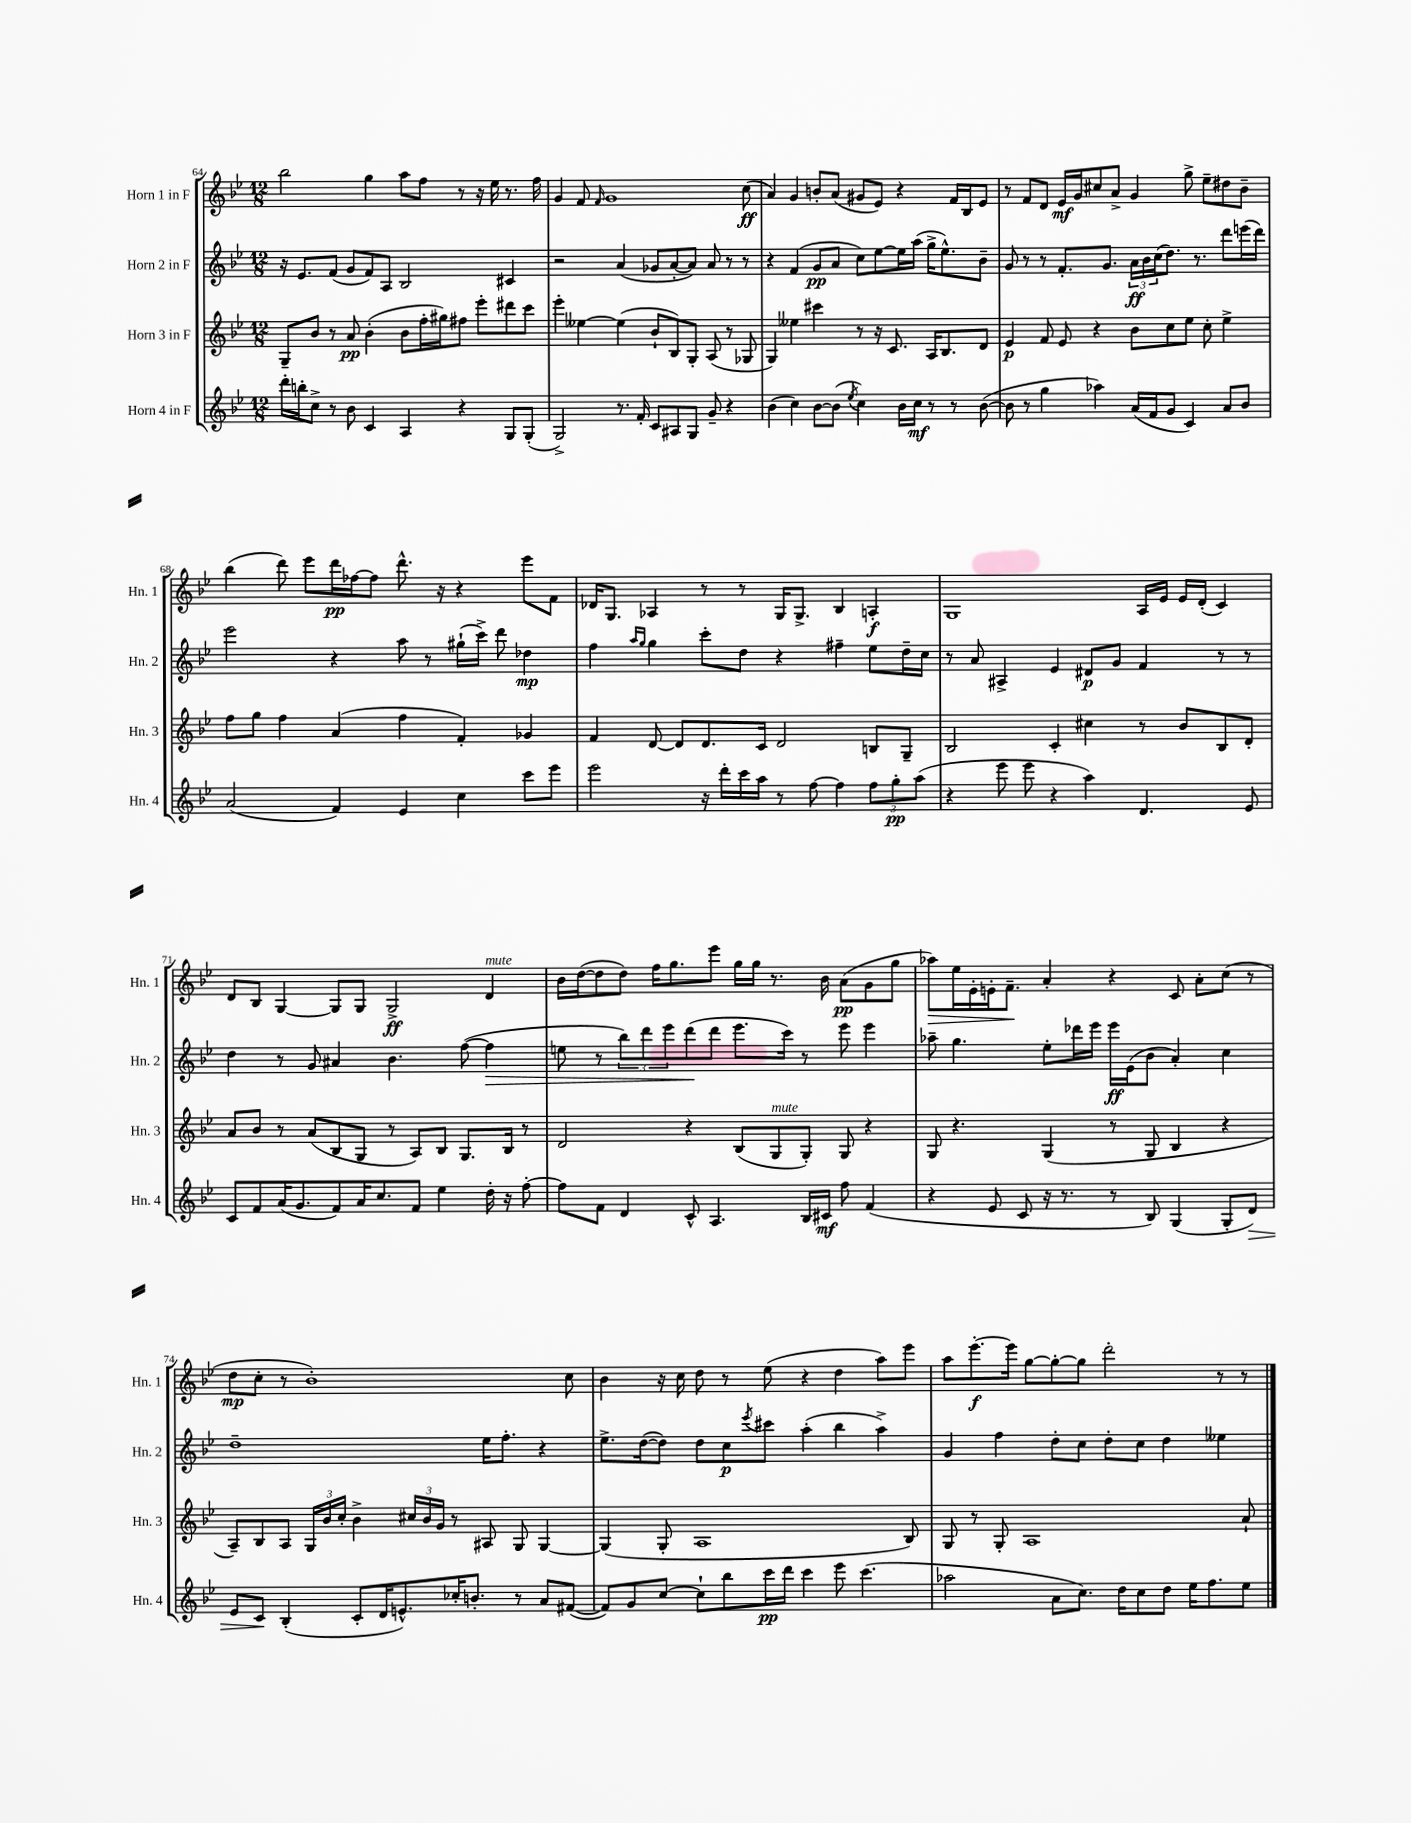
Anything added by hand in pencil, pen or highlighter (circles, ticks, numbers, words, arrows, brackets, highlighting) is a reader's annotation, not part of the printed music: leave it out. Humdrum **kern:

**kern	**kern	**kern	**kern
*staff4	*staff3	*staff2	*staff1
*clefG2	*clefG2	*clefG2	*clefG2
*k[b-e-]	*k[b-e-]	*k[b-e-]	*k[b-e-]
*M12/8	*M12/8	*M12/8	*M12/8
16ddd'	8G~	16r	2bb-
16bb'	.	8.e-	.
8cc^	8b-	.	.
8r	8r	(8f	.
8b-	8a	8g	.
4c	(4b-'	8f)	4gg
.	.	8A	.
4A	8b-	2B-	8aa
.	16ff'	.	8ff
.	16gg#)	.	.
4r	8ff#	.	8r
.	8eee-'	.	16r
.	.	.	16ee-
8G	8ddd#	4c#	8.r
(8G'	8ccc	.	.
.	.	.	16ff
=	=	=	=
2G^)	4eee-'	2r	4g
.	[4ee--	.	8f
.	.	.	16qqf
.	.	.	1g
8.r	(4ee--]	(4a	.
16f'	.	.	.
8c	8b-`	8g-	.
8A#	8B-)	[8a'	.
8G	8G'	8a])	.
8g~	(8A	8a	.
4r	8r	8r	.
.	8G-	8r	(8cc
=	=	=	=
(4b-	4G)	4r	4a)
4cc)	4ee--	(4f	4g
[8b-	4ccc#	8g	8b'
(8b-]	.	8a	(8a
8qee-	.	.	.
4cc)	8r	8cc)	8g#
.	16r	[8ee-	8e-)
.	8.c	.	.
16b-	.	16ee-]	4r
16cc	.	(16aa	.
8r	16A	16gg^	.
.	8.B-	8.ee-^^)	.
8r	.	.	16f
.	.	.	16B-
([8b-	8d	8b-~	8e-
=	=	=	=
8b-]	4e-	8g	8r
8r	.	8r	8f
4gg	8f	8r	8d
.	8e-	8.f'	16e-
.	.	.	16g
4aa-)	4r	.	8cc#
.	.	8.g	.
.	.	.	8a^
(16a	8b-	24a	4g
.	.	24b-	.
16f	.	.	.
.	.	(24cc	.
8g	8cc	8.dd)	.
4c)	8ee-	.	8gg^
.	.	8.r	.
.	8cc'	.	8ee-~
8a	4ee-^	8ddd	8dd#
8b-	.	(16eee	8b-~
.	.	16ddd)	.
=	=	=	=
(2a	8ff	2eee-	(4bb-
.	8gg	.	.
.	4ff	.	8ddd)
.	.	.	8eee-
4f)	(4a	4r	16ddd
.	.	.	[16ff-
.	.	.	8ff-]
4e-	4ff	8aa	8.ddd^^
.	.	8r	.
.	.	.	16r
4cc	4f')	(16gg#`	4r
.	.	16ccc^)	.
.	.	8ddd	.
8ccc	4g-	4dd-	8eee-
8eee-	.	.	8f
=	=	=	=
2eee-	4f	4ff	16d-
.	.	.	8.G
.	.	16qqaa	.
.	.	16qqgg	.
.	[8d	4gg	4A-
.	8d]	.	.
16r	8.d	8ccc'	8r
16ddd'	.	.	.
16ccc	.	8dd	8r
16aa	16c	.	.
8r	2d	4r	16G
.	.	.	8.G^
[8ff	.	.	.
4ff]	.	4ff#~	4B-
12ff	8B	8ee-	4A'
12gg'	.	.	.
.	8G~	16dd~	.
(12aa	.	.	.
.	.	16cc	.
=	=	=	=
4r	2B-	8r	1G
.	.	8a	.
8eee-	.	4A#^	.
8eee-	.	.	.
4r	4c'	4e-	.
4aa)	4cc#	8d#	.
.	.	8g	.
4.d	8r	4f	16A
.	.	.	16e-
.	8b-	.	16e-
.	.	.	(16d'
.	8B-	8r	4c)
8e-	8d'	8r	.
=	=	=	=
8c	8a	4dd	8d
8f	8b-	.	8B-
(16a	8r	8r	[4G
8.g	.	.	.
.	(8a	8g	.
8f)	8B-	4a#	8G]
16a	8G	.	8G
8.cc	.	.	.
.	8r	4.b-	2G^
8f	8A)	.	.
4ee-	8B-	.	.
.	8.G	([8ff	.
16dd'	.	4ff]	4d
16r	16B-	.	.
[8ff'	8r	.	.
=	=	=	=
8ff]	2d	8ee	16b-
.	.	.	([16dd
8f	.	8r	8dd]
4d	.	12bb-)	8dd)
.	.	12ddd	.
.	.	.	16ff
.	.	12eee-	.
.	.	.	8.gg
8c^^	4r	(8ddd	.
4.A	.	8ddd	8eee-
.	(8B-	8.eee-	16gg
.	.	.	16gg
.	8G	.	8.r
.	.	16ccc)	.
16B-	8G')	8r	.
16c#	.	.	16b-
8ff	8G	8eee-	(8a
(4f	4r	4eee-	8g
.	.	.	8gg
=	=	=	=
4r	8G	8aa-~	8aa-)
.	4.r	4.gg	16ee-
.	.	.	16e-'
8e-	.	.	16e'
.	.	.	8.f~
8c	.	.	.
16r	(4G	8ee-'	4a'
8.r	.	.	.
.	.	16ddd-	.
.	.	16eee-	.
8r	8r	16eee-	4r
.	.	(16e-	.
8B-)	8G	8b-	.
(4G	4B-	4a')	8c
.	.	.	8a'
8G'	4r	4cc	(8cc
8d)	.	.	8r
=	=	=	=
8e-	8A~)	1dd~	8dd
8c	8B-	.	8cc'
(4B-'	8A	.	8r
.	24G	.	1b-')
.	24b-	.	.
.	24cc'	.	.
8c'	4b-^	.	.
16d	.	.	.
8.e^^)	.	.	.
.	24cc#	.	.
.	24b-	.	.
.	24g	.	.
16cc-'	8r	.	.
8.b'	.	.	.
.	8A#	16ee-	.
.	.	8.ff'	.
8r	8G	.	.
8a	[4G	4r	.
([8f#	.	.	8cc
=	=	=	=
8f#])	(4G]	8.ee-^	4b-
8g	.	.	.
.	.	([16dd	.
[8cc	8G'	8dd])	16r
.	.	.	16cc
8cc`]	1A	8dd	8dd
8bb-	.	8cc	8r
.	.	8qeee-	.
16ccc	.	8ccc#	(8ee-
16ddd	.	.	.
4ccc	.	(4aa'	4r
8eee-	.	4bb-	4dd
(4.ccc	.	.	.
.	.	4aa^)	8aa)
.	8B-)	.	8eee-
=	=	=	=
2aa-	8G	4g	8aa
.	8r	.	[8.eee-'
.	8G'	4ff	.
.	.	.	16eee-]
.	1A	.	[8gg
8a	.	8dd'	8gg'_
8.cc)	.	8cc	8gg]
.	.	8dd'	2ddd'
16dd	.	.	.
8cc	.	8cc	.
8dd	.	4dd	.
16ee-	.	.	.
8.ff	.	.	.
.	.	4ee--	8r
8ee-	8a`	.	8r
==	==	==	==
*-	*-	*-	*-
